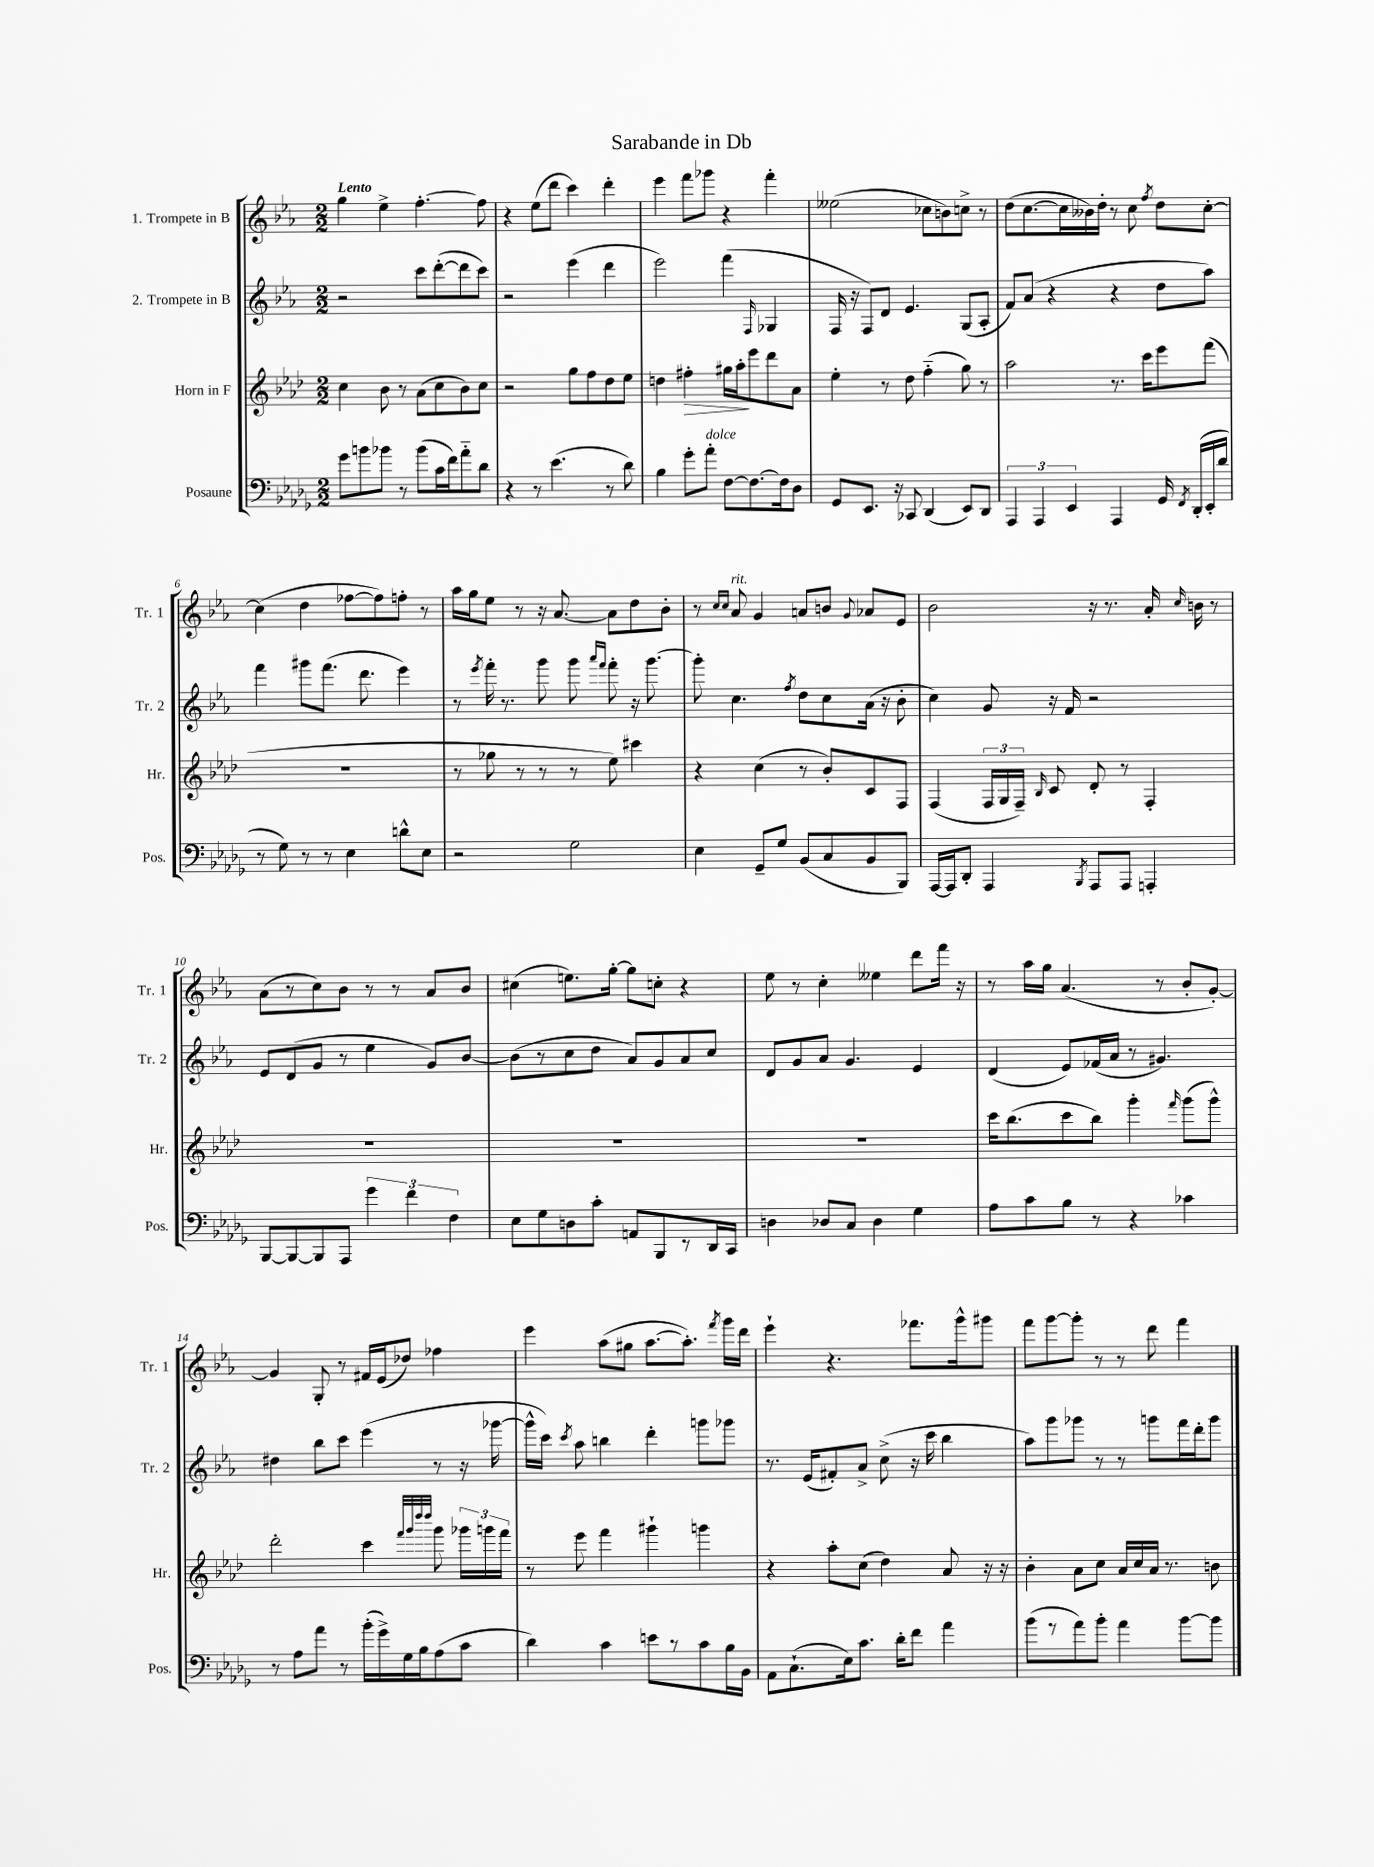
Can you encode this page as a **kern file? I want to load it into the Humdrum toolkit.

**kern	**kern	**dynam	**kern	**kern
*part4	*part3	*part3	*part2	*part1
*staff4	*staff3	*staff3	*staff2	*staff1
*I"Posaune	*I"Horn in F	*	*I"2. Trompete in B	*I"1. Trompete in B
*I'Pos.	*I'Hr.	*	*I'Tr. 2	*I'Tr. 1
*clefF4	*clefG2	*	*clefG2	*clefG2
*k[b-e-a-d-g-]	*k[b-e-a-d-]	*	*k[b-e-a-]	*k[b-e-a-]
*M2/2	*M2/2	*	*M2/2	*M2/2
=1	=1	=1	=1	=1
!	!	!	!	!LO:TX:a:B:t=Lento
8g-\L	4cc\	.	2r	4gg\
8bn\	.	.	.	.
8b-X\J	8b-\	.	.	4ee-^\
8r	8r	.	.	.
(8b-\L	(8a-\L	.	8ccc\L	[4.ff'\
16c\L	8cc\	.	([8ddd'\	.
16f\J)	.	.	.	.
8a-\	8b-\)	.	8ddd\]	.
8d-\J	8cc\J	.	8ccc\J)	8ff\]
=2	=2	=2	=2	=2
4r	2r	.	2r	4r
8r	.	.	.	(8ee-\L
(4.e-\	.	.	.	8ddd\J
.	8gg\L	.	(4eee-\	4ccc\)
.	8ff\	.	.	.
8r	8dd-\	.	4ddd\	4ddd'\
8d-\)	8ee-\J	.	.	.
=3	=3	=3	=3	=3
4B-\	4ddn\	.	2eee-\)	4eee-\
!	!	!LO:HP:b	!	!
8g-'\L	4ff#X'\	>	.	8fff\L
!LO:TX:a:i:t=dolce	!	!	!	!
8a-'\J	.	.	.	8ggg-X\J
[8F\L	16gg#X\LL	.	(4fff\	4r
.	16aa-'\J	.	.	.
8.F\_	8eee-\	]	.	.
.	.	.	16qqF/	.
.	8ddd-\	.	4G-X/	4fff'\
16F\k]	.	.	.	.
8D-\J	8a-\J	.	.	.
=4	=4	=4	=4	=4
8GG-/L	4ee-'\	.	16F/	(2ee--X\
.	.	.	16r	.
8.EE-/J	.	.	8F/L)	.
.	8r	.	8d/J	.
16r	.	.	.	.
8CC-X/	8dd-\	.	4.e-/	.
(4DD-/	(4ff\	.	.	8cc-X\L
.	.	.	.	8bn\)
8EE-/L)	8gg\)	.	(8G/L	8ccn^\J
8DD-/J	8r	.	8A-'/J	8r
=5	=5	=5	=5	=5
6AAA-/	2aa-\	.	8f/L)	(8dd\L
.	.	.	(8a-/J	[8.cc\
6AAA-/	.	.	.	.
.	.	.	4r	.
.	.	.	.	16cc\L]
6EE-/	.	.	.	.
.	.	.	.	16b--X\)
.	.	.	.	16dd'\JJ
4AAA-/	8.r	.	4r	8r
.	.	.	.	8cc\
.	16ccc\KL	.	.	.
.	.	.	.	8qff/
16GG-/	8eee-\	.	8dd\L	8dd\L
8qFF/	.	.	.	.
(16DD-'/LL	.	.	.	.
16EE-'/	(8fff\J	.	8aa-\J)	[8cc'\J
16d-/JJ	.	.	.	.
!!LO:LB:g=z
=6	=6	=6	=6	=6
8r	1r	.	4fff\	(4cc\]
8G-\)	.	.	.	.
8r	.	.	8ggg#X\L	4dd\
8r	.	.	(8.fff\J	.
4E-\	.	.	.	[8ff-X\L
.	.	.	8.ddd\	.
.	.	.	.	8ff-\])
8dn^^\L	.	.	4eee-\)	8ffn'\J
8E-\J	.	.	.	8r
=7	=7	=7	=7	=7
2r	8r	.	8r	16aa-\LL
.	.	.	.	16gg\J
.	.	.	8qeee-/	.
.	8gg-X\	.	16fff'\	8ee-\J
.	.	.	8.r	.
.	8r	.	.	8r
.	8r	.	8ggg\	16r
.	.	.	.	[8.a-/
2G-\	8r	.	8ggg\	.
.	.	.	16qqaaa-/LL	.
.	.	.	16qqfff/JJ	.
.	8ee-\)	.	8fff'\	8a-\L]
.	4ccc#X\	.	16r	8dd\
.	.	.	[8.ggg\	.
.	.	.	.	8b-'\J
=8	=8	=8	=8	=8
4E-\	4r	.	8ggg'\]	8r
.	.	.	.	16qqcc/LL
.	.	.	.	16qqcc/JJ
!	!	!	!	!LO:TX:a:i:t=rit.
.	.	.	4.cc\	8a-/
8GG-~/L	(4cc\	.	.	4g/
8G-/J	.	.	.	.
.	.	.	8qff/	.
(8BB-/L	8r	.	8dd\L	8an/L
8C/	8b-'/L)	.	8cc\	8bn/J
.	.	.	.	8qqg/
8BB-/	8c/	.	(16a-\Jk	8a-X/L
.	.	.	16r	.
8BBB-/J)	8F/J	.	8b-'\	8e-/J
=9	=9	=9	=9	=9
[16AAA-/LL	(4F/	.	4cc\)	2b-\
16AAA-/J]	.	.	.	.
8DD-'/J	.	.	.	.
4AAA-/	24F/LL	.	8g/	.
.	24G/	.	.	.
.	24F~/JJ)	.	.	.
.	16qqB-/	.	.	.
.	8c/	.	16r	.
.	.	.	16f/	.
8qBBB-/	.	.	.	.
8AAA-/L	8d-'/	.	2r	16r
.	.	.	.	8.r
8AAA-/J	8r	.	.	.
4AAAn'/	4F'/	.	.	16a-'/
.	.	.	.	16qqcc/
.	.	.	.	16bn\
.	.	.	.	8r
!!LO:LB:g=z
=10	=10	=10	=10	=10
[8BBB-/L	1r	.	8e-/L	(8a-\L
8BBB-/_	.	.	(8d/	8r
8BBB-/]	.	.	8g/J	8cc\)
8AAA-/J	.	.	8r	8b-\J
6g-\	.	.	4ee-\	8r
.	.	.	.	8r
6f\	.	.	.	.
.	.	.	8g/L)	8a-/L
6F\	.	.	.	.
.	.	.	[8b-/J	8b-/J
=11	=11	=11	=11	=11
8E-\L	1r	.	(8b-\L]	(4cc#X\
8G-\	.	.	8r	.
8Dn\	.	.	8cc\	8.een\L)
8c'\J	.	.	8dd\J	.
.	.	.	.	[16gg'\Jk
8AAn/L	.	.	8a-/L)	8gg\L]
8BBB-/	.	.	8g/	8ccn'\J
8r	.	.	8a-/	4r
16DD-/L	.	.	8cc/J	.
16CC/JJ	.	.	.	.
=12	=12	=12	=12	=12
4Dn\	1r	.	8d/L	8ee-\
.	.	.	8g/	8r
8D-X/L	.	.	8a-/J	4cc'\
8C/J	.	.	4.g/	.
4D-\	.	.	.	4ee--X\
4G-\	.	.	4e-/	8ddd\L
.	.	.	.	16fff\Jk
.	.	.	.	16r
=13	=13	=13	=13	=13
8A-\L	16ccc\KL	.	(4d/	8r
.	(8.bb-\	.	.	.
8c\	.	.	.	16aa-\LL
.	.	.	.	16gg\JJ
8B-\J	8ccc\	.	8e-/L)	(4.a-/
8r	8bb-\J)	.	(16f-X/L	.
.	.	.	16a-/JJ	.
4r	4ggg'\	.	8r	.
.	.	.	4.g#X/)	8r
.	16qqfff/	.	.	.
4c-X\	(8ggg\L	.	.	8b-'/L
.	8ggg^^\J)	.	.	[8g'/J)
!!LO:LB:g=z
=14	=14	=14	=14	=14
8r	2ddd-'\	.	4dd#X\	4g/]
8A-\L	.	.	.	.
8a-\J	.	.	8bb-\L	8G'/
8r	.	.	8ccc\J	8r
(16b-'\LL	4ccc\	.	(4eee-\	16f#X/LL
16g-^\)	.	.	.	(16e-/J
16G-\	.	.	.	8dd-X/J)
16B-\J	.	.	.	.
.	32qqfff/LLL	.	.	.
.	32qqggg/	.	.	.
.	32qqdddd-/	.	.	.
.	32qqdddd-/JJJ	.	.	.
(8A-\	8ggg\	.	8r	4ff-X\
8c\J	24ggg-X\LL	.	16r	.
.	24gggn\	.	.	.
.	.	.	[16ggg-X\	.
.	24fff\JJ	.	.	.
=15	=15	=15	=15	=15
4d-\)	8r	.	16ggg-^^\LL]	4eee-\
.	.	.	16ccc\JJ)	.
.	.	.	8qccc/	.
.	8eee-\	.	8aa-\	.
4c\	4fff\	.	4bbn\	(8aa-\L
.	.	.	.	8gg#X\J
8en\L	4ggg#X`\	.	4ddd'\	[8.aa-\L
8r	.	.	.	.
.	.	.	.	8.aa-'\J])
8c\	4gggn\	.	8gggn\L	.
.	.	.	.	8qfff/
16B-\L	.	.	8ggg-X\J	16ggg\LL
16BB-\JJ	.	.	.	16ddd\JJ
=16	=16	=16	=16	=16
8AA-\L	4r	.	8.r	4eee-`\
(8.C`\	.	.	.	.
.	.	.	(16e-/KL	.
.	8aa-'\L	.	8f#X'/)	4.r
16E-\k)	.	.	.	.
8.c\J	(8cc\J	.	8a-^/J	.
.	4dd-\)	.	(8cc^\	.
16d-'\KL	.	.	.	.
8f\J	.	.	16r	8.fff-X\L
.	.	.	16ccc\	.
4a-\	8a-/	.	4bb-\	.
.	.	.	.	16ggg^^\k
.	16r	.	.	8ggg#X\J
.	16r	.	.	.
=17	=17	=17	=17	=17
(8b-\L	4b-'\	.	8aa-\L)	8fff\L
8r	.	.	8ggg\	[8ggg\
8a-\)	8a-\L	.	8ggg-X\J	8ggg'\J]
8b-'\J	8cc\J	.	8r	8r
4a-\	16a-/LL	.	8r	8r
.	16cc/	.	.	.
.	16a-/JJ	.	8gggn\L	8ddd\
.	8.r	.	.	.
[8b-\L	.	.	16fff\L	4fff\
.	.	.	16ddd'\J	.
8b-\J]	8bn\	.	8ggg\J	.
==	==	==	==	==
*-	*-	*-	*-	*-
